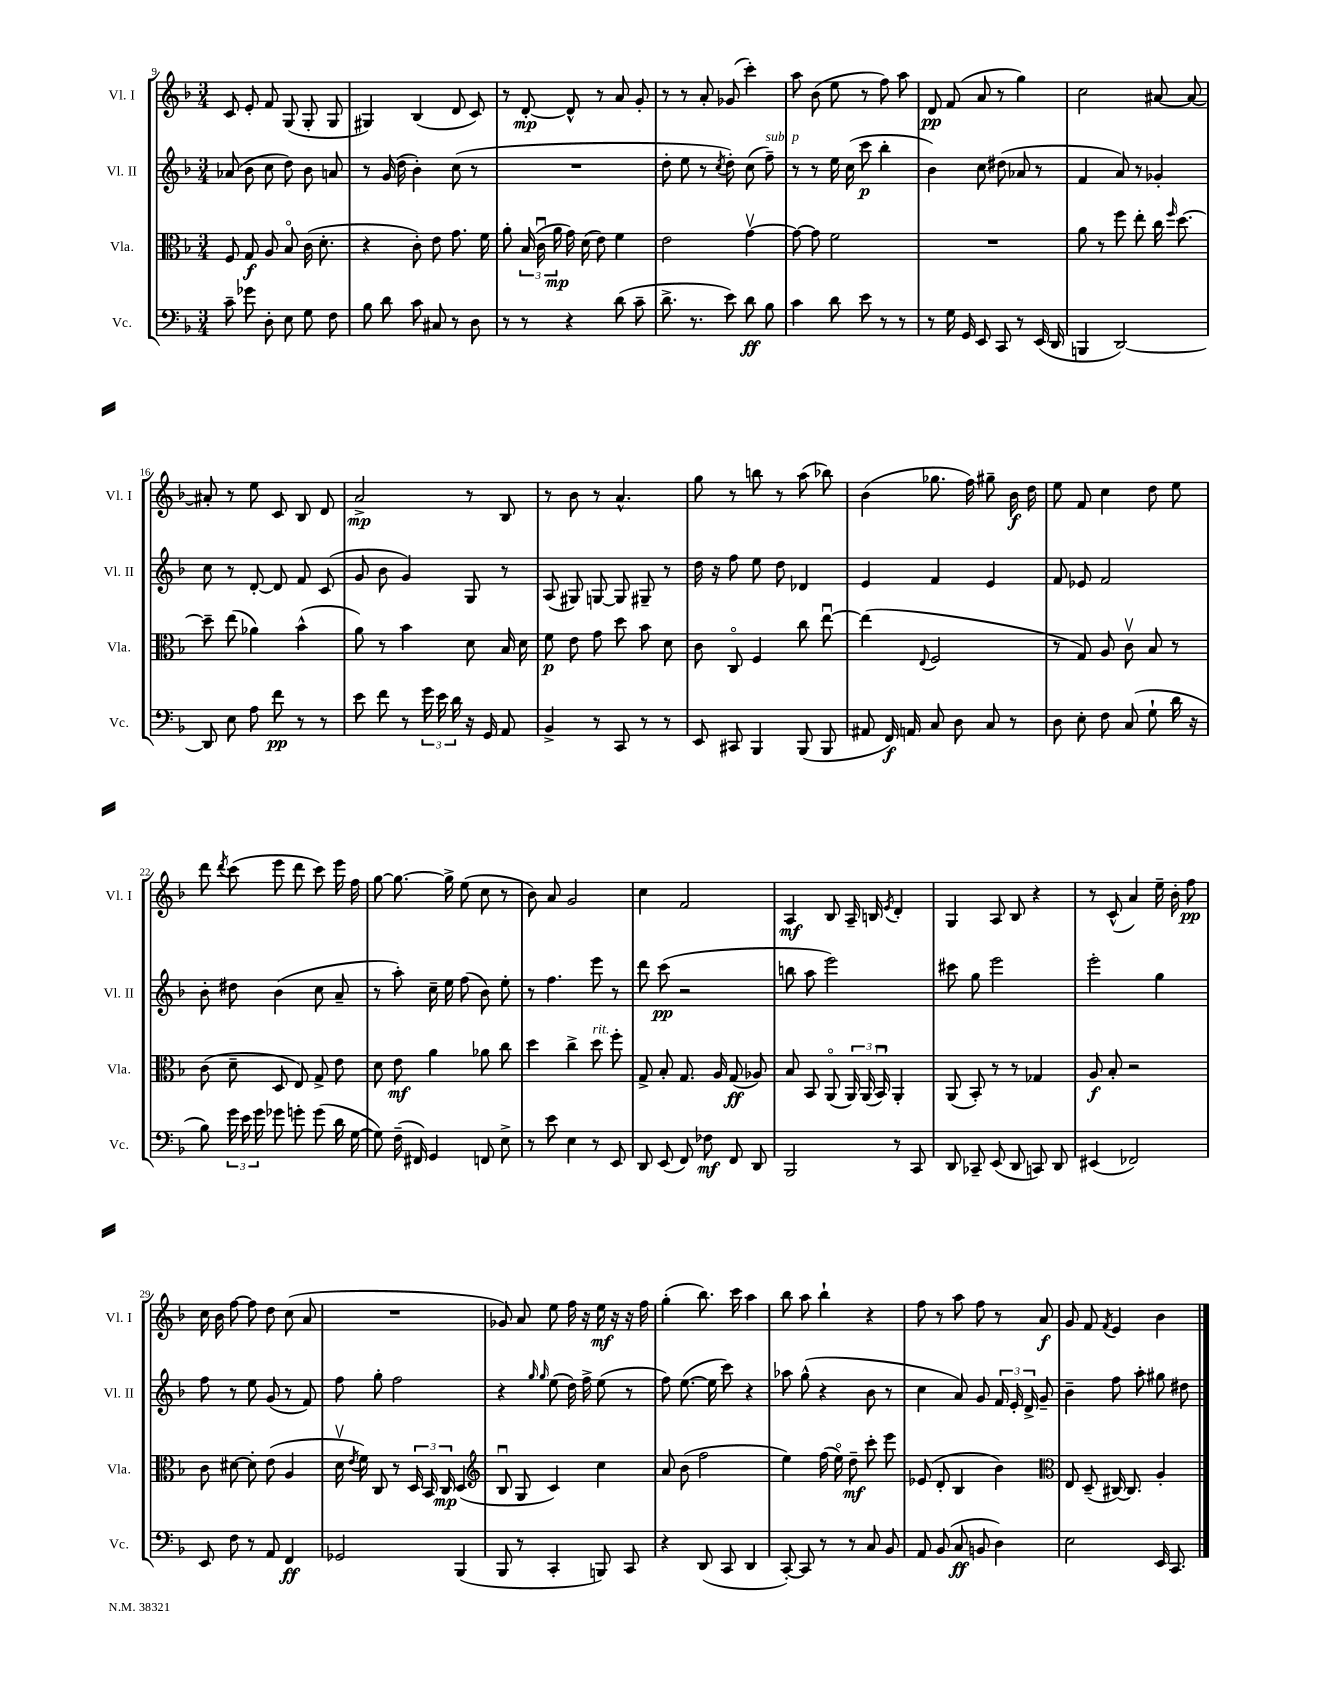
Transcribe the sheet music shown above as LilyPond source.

<<
\new StaffGroup <<
\new Staff = "s0" \with { instrumentName = "Vl. I" shortInstrumentName = "Vl. I" } {
    \clef treble \key f \major \numericTimeSignature \time 3/4
    \autoBeamOff c'8 e'8-. f'8 g8( g8-. g8 |
    gis4) bes4( d'8 c'8) |
    r8 d'8~-.\mp d'8-^ r8 a'8 g'8-. |
    r8 r8 a'8-. ges'8( c'''4-.) |
    a''8 bes'8( e''8 r8 f''8) a''8 |
    d'8\pp f'8( a'8 r8 g''4) |
    c''2 ais'8~ ais'8~ |
    ais'8-. r8 e''8 c'8 bes8 d'8 |
    a'2->\mp r8 bes8 |
    r8 bes'8 r8 a'4.-^ |
    g''8 r8 b''8 r8 a''8( bes''8) |
    bes'4( ges''8. f''16) gis''8-- bes'16\f d''16 |
    e''8 f'8 c''4 d''8 e''8 |
    d'''8 \acciaccatura { d'''8 } c'''8( e'''8 d'''8 c'''8) e'''16 f''16 |
    g''8~ g''8.~ g''16-> e''8( c''8 r8 |
    bes'8) a'8 g'2 |
    c''4 f'2 |
    a4\mf bes8 a16-- b16 \acciaccatura { e'8 } d'4-. |
    g4 a8 bes8 r4 |
    r8 c'8-^( a'4) e''16-- bes'16-. f''8\pp |
    c''16 bes'16 f''8~ f''8 d''8 c''8( a'8 |
    R2. |
    ges'8) a'8 e''8 f''16 r16 e''16\mf r16 r16 f''16 |
    g''4-.( bes''8.) c'''16 a''4 |
    bes''8 a''8 bes''4-! r4 |
    f''8 r8 a''8 f''8 r8 a'8\f |
    g'8 f'8 \acciaccatura { f'8 } e'4 bes'4 \bar "|." |
}
\new Staff = "s1" \with { instrumentName = "Vl. II" shortInstrumentName = "Vl. II" } {
    \clef treble \key f \major \numericTimeSignature \time 3/4
    \autoBeamOff aes'8( bes'8 c''8 d''8) bes'8 a'8 |
    r8 g'16( d''16 bes'4-.) c''8( r8 |
    R2. |
    d''8-. e''8 r8 \acciaccatura { c''8 } d''8-.) c''8( f''8--^\markup { \italic "sub. p" }) |
    r8 r8 e''16 c''16( c'''8\p bes''4-. |
    bes'4) c''8 dis''8( aes'8 r8 |
    f'4 a'8) r8 ges'4-. |
    c''8 r8 d'8~-. d'8 f'8 c'8( |
    g'8 bes'8 g'4) g8 r8 |
    a8( gis8) g8~ g8 gis8-- r8 |
    d''16 r16 f''8 e''8 d''8 des'4 |
    e'4 f'4 e'4 |
    f'8 ees'8 f'2 |
    bes'8-. dis''8 bes'4( c''8 a'8-- |
    r8 a''8-.) c''16-- e''16 f''8( bes'8) e''8-. |
    r8 f''4. e'''8 r8 |
    d'''8 c'''8\pp( r2 |
    b''8 a''8 e'''2) |
    cis'''8 g''8 e'''2 |
    e'''2-. g''4 |
    f''8 r8 e''8 g'8( r8 f'8) |
    f''8 g''8-. f''2 |
    r4 \grace { g''16 g''16 } e''8( d''16) f''16-> e''8( r8 |
    f''8) e''8.~( e''16 c'''8) r4 |
    aes''8 g''8-^( r4 bes'8 r8 |
    c''4 a'8) g'8 \tuplet 3/2 { f'16 e'16-. d'16-> } g'8-- |
    bes'4-- f''8 a''8-. gis''8 dis''8 \bar "|." |
}
\new Staff = "s2" \with { instrumentName = "Vla." shortInstrumentName = "Vla." } {
    \clef alto \key f \major \numericTimeSignature \time 3/4
    \autoBeamOff f8 g8\f a8 bes8\flageolet c'16( d'8.-. |
    r4 c'8-.) e'8 g'8. f'16 |
    a'8-. \tuplet 3/2 { bes16( c'16\downbow a'16\mp } g'16) d'16( e'8) f'4 |
    e'2 g'4~\upbow |
    g'8~ g'8 f'2 |
    R2. |
    a'8 r8 f''8 e''8-. c''16 \grace { f''16 } d''8.~ |
    d''8-- e''8( aes'4) bes'4-^( |
    a'8) r8 bes'4 d'8 bes16 d'16 |
    f'8\p e'8 g'8 d''8 bes'8 d'8 |
    c'8 c8\flageolet f4 c''8 e''8~\downbow |
    e''4( \appoggiatura { e8 } f2 |
    r8 g8) a8 c'8\upbow bes8 r8 |
    c'8( d'8-- d8 e8) g8-> e'8 |
    d'8 e'8\mf a'4 aes'8 c''8 |
    d''4 c''4-> d''8^\markup { \italic "rit." } f''8-. |
    g8-> bes8-. g8. a16 g8\ff( aes8) |
    bes8 bes,8 a,8\flageolet( \tuplet 3/2 { a,16) a,16( bes,16\downbow) } a,4-. |
    a,8( bes,8-.) r8 r8 ges4 |
    a8\f bes8-. r2 |
    c'8 dis'8~ dis'8-. e'8( a4 |
    d'16\upbow \acciaccatura { e'8 } f'16) c8 r8 \tuplet 3/2 { d16 bes,16 c16\mp } d4( |
    \clef treble bes8\downbow g8 c'4) c''4 |
    a'8 bes'8( f''2 |
    e''4) f''16( e''16\flageolet) d''8--\mf c'''8-. e'''8 |
    ees'8( d'8-. bes4 bes'4) |
    \clef alto e8 d8--( cis16~) cis8. a4-. \bar "|." |
}
\new Staff = "s3" \with { instrumentName = "Vc." shortInstrumentName = "Vc." } {
    \clef bass \key f \major \numericTimeSignature \time 3/4
    \autoBeamOff c'8-- ges'8 d8-. e8 g8 f8 |
    bes8 d'8 c'8 cis8 r8 d8 |
    r8 r8 r4 d'8( c'8-- |
    d'8.-> r8. e'8) d'8\ff bes8 |
    c'4 d'8 e'8 r8 r8 |
    r8 g16 g,16 e,8 c,8 r8 e,16( d,16 |
    b,,4 d,2~) |
    d,8 e8 a8 f'8\pp r8 r8 |
    e'8 f'8 r8 \tuplet 3/2 { g'16 e'16 d'16 } r16 g,16 a,8 |
    bes,4-> r8 c,8 r8 r8 |
    e,8 cis,8 bes,,4 bes,,8( bes,,8 |
    ais,8 f,16\f) a,16 c8 d8 c8 r8 |
    d8 e8-. f8 c8( g8-! d'16 r16 |
    bes8) \tuplet 3/2 { g'16 e'16 g'16 } ges'8 g'8-. g'8( d'16 g16~ |
    g8) f16--( fis,16) g,4 f,8 e8-> |
    r8 e'8 e4 r8 e,8 |
    d,8 e,8( f,8) fes8\mf f,8 d,8 |
    bes,,2 r8 c,8 |
    d,8 ces,8-- e,8( d,8 c,8) d,8 |
    eis,4( fes,2) |
    e,8 f8 r8 a,8 f,4\ff |
    ges,2 bes,,4( |
    bes,,8 r8 c,4-. b,,8) c,8 |
    r4 d,8( c,8 d,4 |
    c,8~-.) c,8 r8 r8 c8 bes,8 |
    a,8 bes,8( c8\ff b,8 d4) |
    e2 e,16 c,8. \bar "|." |
}
>>
>>
\layout { \context { \Score currentBarNumber = #9 } }
